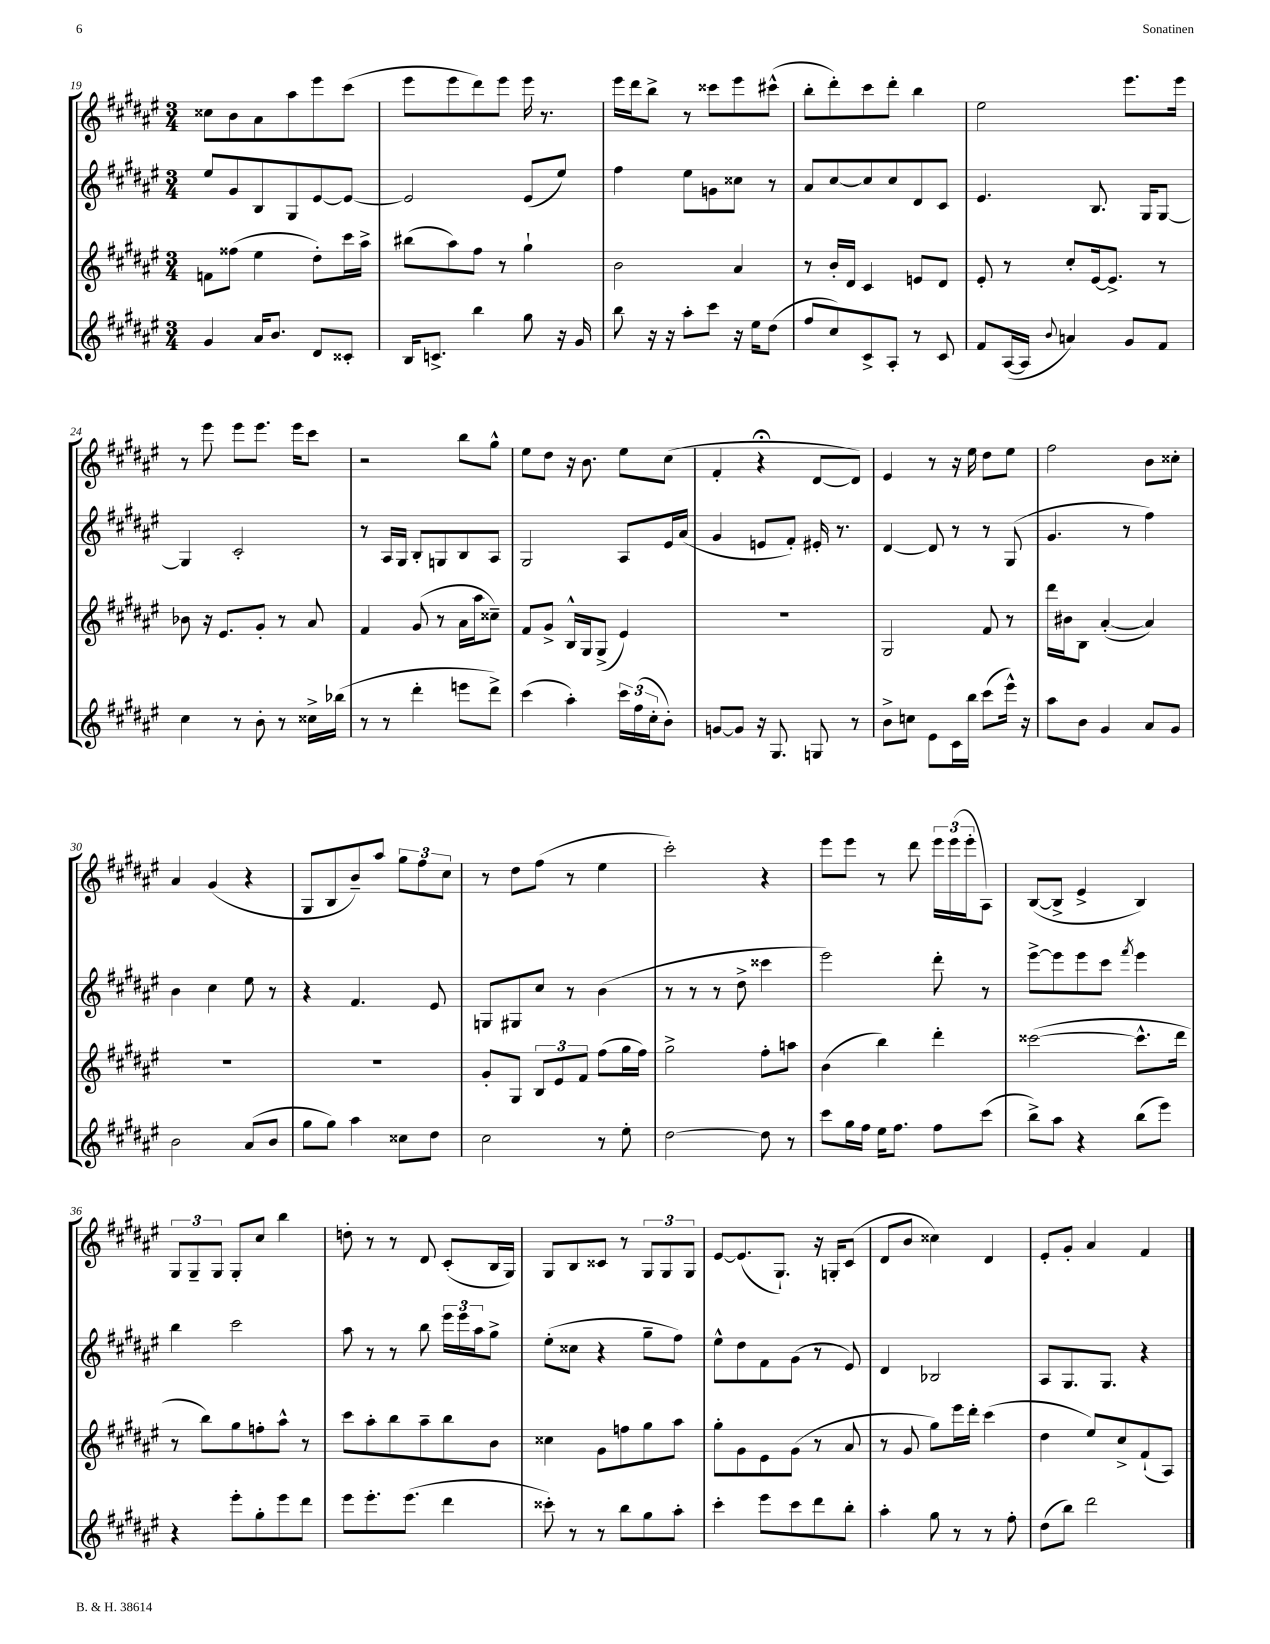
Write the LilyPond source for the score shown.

<<
\new StaffGroup <<
\new Staff = "s0" {
    \clef treble \key fis \major \numericTimeSignature \time 3/4
    cisis''8 b'8 ais'8 ais''8 eis'''8 cis'''8( |
    eis'''8 eis'''8 dis'''8) eis'''8 eis'''16 r8. |
    eis'''16 dis'''16 b''8-> r8 cisis'''8 eis'''8 cis'''8-^( |
    b''8-. dis'''8-.) cis'''8 dis'''8-. b''4 |
    eis''2 eis'''8. eis'''16 |
    r8 eis'''8 eis'''8 eis'''8. eis'''16 cis'''8 |
    r2 b''8 gis''8-^ |
    eis''8 dis''8 r16 b'8. eis''8 cis''8( |
    fis'4-. r4\fermata dis'8~ dis'8) |
    eis'4 r8 r16 eis''16 dis''8 eis''8 |
    fis''2 b'8 cisis''8-. |
    ais'4 gis'4( r4 |
    gis8 b8 b'8--) ais''8 \tuplet 3/2 { gis''8 fis''8 cis''8 } |
    r8 dis''8 fis''8( r8 eis''4 |
    cis'''2-.) r4 |
    eis'''8 eis'''8 r8 dis'''8 \tuplet 3/2 { eis'''16 eis'''16( eis'''16-. } ais8) |
    b8~( b8-> eis'4-> b4) |
    \tuplet 3/2 { gis8 gis8-- gis8 } gis8-. cis''8 b''4 |
    d''8-. r8 r8 dis'8 cis'8-.( b16 gis16) |
    gis8 b8 cisis'8 r8 \tuplet 3/2 { gis8 gis8 gis8 } |
    eis'8~ eis'8.( gis8.-!) r16 g16-. cis'8( |
    dis'8 b'8 cisis''4) dis'4 |
    eis'8-. gis'8-. ais'4 fis'4 \bar "|." |
}
\new Staff = "s1" {
    \clef treble \key fis \major \numericTimeSignature \time 3/4
    eis''8 gis'8 b8 gis8 eis'8~ eis'8~ |
    eis'2 eis'8( eis''8) |
    fis''4 eis''8 g'8 cisis''8 r8 |
    ais'8 cis''8~ cis''8 cis''8 dis'8 cis'8 |
    eis'4. b8. gis16 gis8~ |
    gis4 cis'2-. |
    r8 ais16 gis16 b8-. g8 b8 ais8 |
    gis2 ais8 eis'16 ais'16( |
    gis'4 e'8 fis'8-.) eis'16-. r8. |
    dis'4~ dis'8 r8 r8 gis8( |
    gis'4. r8 fis''4) |
    b'4 cis''4 eis''8 r8 |
    r4 fis'4. eis'8 |
    g8 gis8 cis''8 r8 b'4( |
    r8 r8 r8 dis''8-> cisis'''4 |
    eis'''2) dis'''8-. r8 |
    eis'''8~-> eis'''8 eis'''8 cis'''8 \acciaccatura { fis'''8 } eis'''4 |
    b''4 cis'''2 |
    ais''8 r8 r8 b''8 \tuplet 3/2 { eis'''16 eis'''16 ais''16 } gis''8-> |
    eis''8-.( cisis''8 r4 gis''8-- fis''8) |
    eis''8-^ dis''8 fis'8 gis'8( r8 eis'8) |
    dis'4 bes2 |
    ais8 gis8. gis8. r4 \bar "|." |
}
\new Staff = "s2" {
    \clef treble \key fis \major \numericTimeSignature \time 3/4
    f'8 fisis''8( eis''4 dis''8-.) cis'''16 ais''16-> |
    bis''8( ais''8) fis''8 r8 gis''4-! |
    b'2 ais'4 |
    r8 b'16-. dis'16 cis'4 e'8 dis'8 |
    eis'8-. r8 cis''8-. eis'16~ eis'8.-> r8 |
    bes'8 r16 eis'8. gis'8-. r8 ais'8 |
    fis'4 gis'8( r8 ais'16 ais''16 cisis''8--) |
    fis'8 gis'8-> b16-^ gis16 gis8->( eis'4) |
    R2. |
    gis2 fis'8 r8 |
    dis'''16 bis'16 b8 ais'4~-.( ais'4) |
    R2. |
    R2. |
    gis'8-. gis8 \tuplet 3/2 { b8 eis'8 fis'8 } fis''8( gis''16 fis''16) |
    gis''2-> fis''8-. a''8 |
    b'4( b''4) dis'''4-. |
    cisis'''2~( cisis'''8.-^ dis'''16 |
    r8 b''8) gis''8 f''8-. ais''8-^ r8 |
    cis'''8 ais''8-. b''8 ais''8-- b''8 b'8 |
    cisis''4 gis'8 f''8 gis''8 ais''8 |
    gis''8-. gis'8 eis'8 gis'8( r8 ais'8 |
    r8 gis'8 gis''8) eis'''16 dis'''16-. cis'''4( |
    dis''4 eis''8) cis''8-> fis'8-!( ais8) \bar "|." |
}
\new Staff = "s3" {
    \clef treble \key fis \major \numericTimeSignature \time 3/4
    gis'4 ais'16 b'8. dis'8 cisis'8-. |
    b16 c'8.-> b''4 gis''8 r16 gis'16 |
    b''8 r16 r16 ais''8-. cis'''8 r16 eis''16 dis''8( |
    fis''8 cis''8) cis'8-> ais8-. r8 cis'8 |
    fis'8 ais16~( ais16 \appoggiatura { b'8 } a'4) gis'8 fis'8 |
    cis''4 r8 b'8-. r8 cisis''16-> bes''16( |
    r8 r8 dis'''4-. e'''8 dis'''8->) |
    cis'''4( ais''4-.) \tuplet 3/2 { cis'''16 fis''16( cis''16-. } b'8-.) |
    g'8~ g'8 r16 gis8. g8 r8 |
    b'8-> c''8 eis'8 cis'16 b''16 cis'''8( eis'''16-^) r16 |
    ais''8 b'8 gis'4 ais'8 gis'8 |
    b'2 ais'8( b'8 |
    gis''8 gis''8) ais''4 cisis''8 dis''8 |
    cis''2 r8 eis''8-. |
    dis''2~ dis''8 r8 |
    cis'''8 gis''16 fis''16 eis''16 fis''8. fis''8 cis'''8( |
    b''8->) ais''8 r4 b''8( eis'''8) |
    r4 eis'''8-. gis''8-. eis'''8 dis'''8 |
    eis'''8 eis'''8.-. eis'''8.( dis'''4 |
    cisis'''8-.) r8 r8 b''8 gis''8 ais''8-. |
    cis'''4-. eis'''8 cis'''8 dis'''8 b''8-. |
    ais''4-. gis''8 r8 r8 fis''8-. |
    dis''8( b''8) dis'''2 \bar "|." |
}
>>
>>
\layout { \context { \Score currentBarNumber = #19 } }
